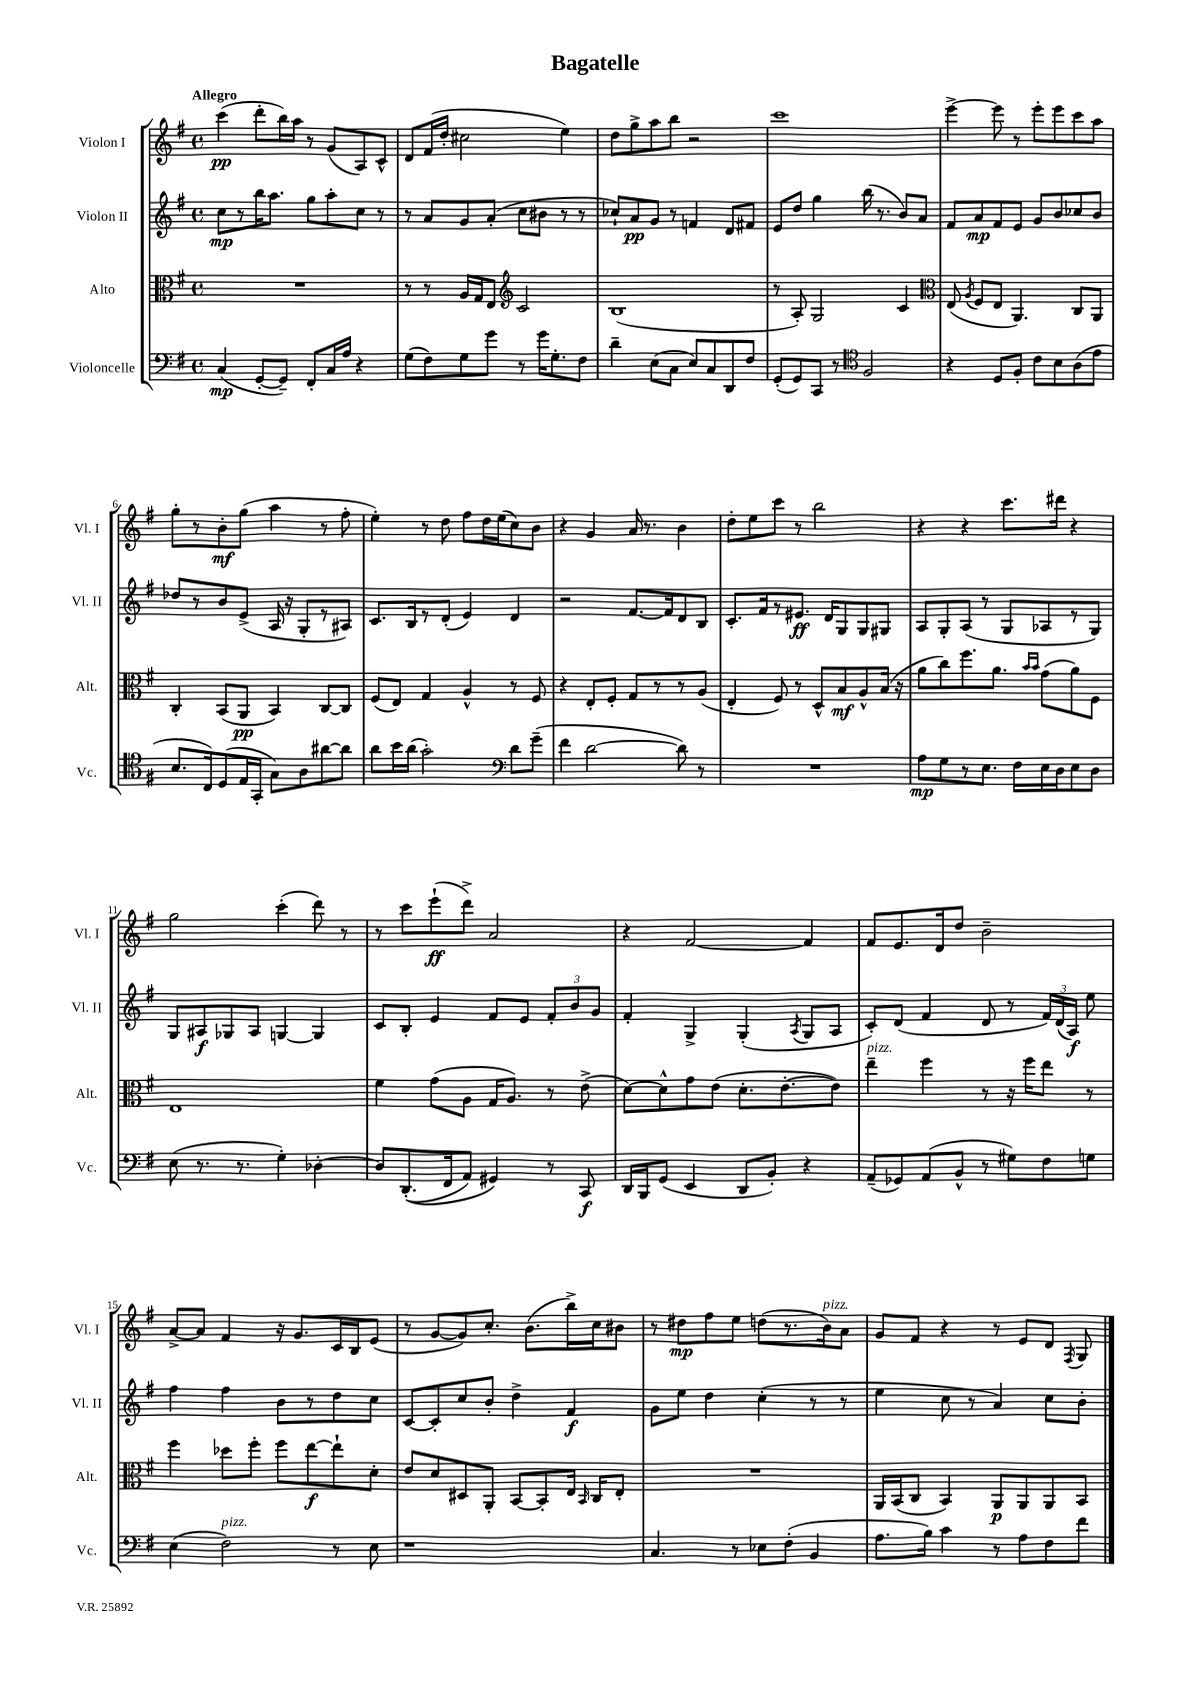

**kern	**kern	**kern	**kern
*staff4	*staff3	*staff2	*staff1
*clefF4	*clefC3	*clefG2	*clefG2
*k[f#]	*k[f#]	*k[f#]	*k[f#]
*M4/4	*M4/4	*M4/4	*M4/4
*met(c)	*met(c)	*met(c)	*met(c)
(4C	1r	8cc	(4ccc
.	.	8r	.
[8GG'	.	16bb	8ddd'
.	.	8.aa	.
8GG~])	.	.	16bb)
.	.	.	16aa
8FF#'	.	8gg	8r
16C	.	8aa'	(8g
16A	.	.	.
4r	.	8cc	8A)
.	.	8r	8c^^
=	=	=	=
(8G	8r	8r	8d
8F#)	8r	8a	(16f#
.	.	.	16dd'
8G	16A	8g	2cc#
.	16G	.	.
8g	8E	(8a'	.
*	*clefG2	*	*
8r	2c	8cc	.
16g	.	8b#	.
8.G'	.	.	.
.	.	8r	4ee)
8F#	.	8r	.
=	=	=	=
4d~	(1B	8cc-`)	8dd
.	.	8a	8gg^
(8E	.	8g	8aa
8C	.	8r	8bb
8E)	.	4f	2r
8C	.	.	.
8DD	.	8d	.
8F#	.	8f#	.
=	=	=	=
(8GG'	8r	8e	1ccc
8GG)	8A')	8dd	.
8CC	2G	4gg	.
8r	.	.	.
*clefC4	*	*	*
2F#	.	(16bb	.
.	.	8.r	.
.	4c	8b)	.
.	.	8a	.
=	=	=	=
*	*clefC3	*	*
4r	(8E	8f#	[4eee^
.	8qA	.	.
.	8F#	8a	.
8D	8E	8f#	8eee]
8F#'	4.AA)	8e	8r
8c	.	8g	8eee'
8B	.	8b	8eee
(8A	8C	8cc-	8ccc
8e	8AA	8b	8aa
=	=	=	=
8.B	4C'	8dd-	8gg'
.	.	8r	8r
16C)	.	.	.
(8D	(8BB	8b	8b'
16E	8AA	(8e^	(8gg
16GG'	.	.	.
8G)	4BB)	16A	4aa
.	.	16r	.
8A	.	8G'	.
[8a#	[8C	8r	8r
8a#]	8C]	8A#)	8ff#'
=	=	=	=
8a	(8F#	8.c	4ee')
16b	8E)	.	.
(16a	.	16B	.
2g')	4G	8r	8r
.	.	(8d'	8dd
.	4A^^	4e)	8ff#
.	.	.	16dd
.	.	.	(16ee
*clefF4	*	*	*
8d	8r	4d	8cc)
(8g~	8F#	.	8b
=	=	=	=
4f#	4r	2r	4r
[2d	8E'	.	4g
.	8F#'	.	.
.	8G	[8.f#	16a
.	.	.	8.r
.	8r	.	.
.	.	16f#]	.
8d])	8r	8d	4b
8r	(8A	8B	.
=	=	=	=
1r	4E'	8.c'	8dd'
.	.	.	8ee
.	.	16f#	.
.	8F#)	8r	8ccc
.	8r	8.e#	8r
.	8D^^	.	2bb
.	.	16d	.
.	8B	8G	.
.	8A^^	8G	.
.	(16B	8G#	.
.	16r	.	.
=	=	=	=
8A	8a	8A	4r
8G	8cc)	8G'	.
8r	8.ff#	(8A	4r
8.E	.	8r	.
.	8.a	.	.
.	.	8G	8.ccc
16F#	.	.	.
.	16qqb	.	.
.	16qqb	.	.
16E	(8g	8A-	.
16D	.	.	16ddd#
8E	8a)	8r	4r
8D	8F#	8G)	.
=	=	=	=
(8E	1E	8G	2gg
8.r	.	8A#	.
.	.	8G-	.
8.r	.	.	.
.	.	8A#	.
4G')	.	[4G	(4ccc'
[4D-'	.	4G]	8ddd)
.	.	.	8r
=	=	=	=
8D-]	4f#	8c	8r
&((8.DD'	.	8B'	8ccc
.	(8g	4e	(8eee`
16FF#	.	.	.
8AA)	8A	.	8ddd^)
4GG#&)	16G	8f#	2a
.	8.A)	.	.
.	.	8e	.
8r	8r	12f#'	.
.	.	12b	.
8CC	(8e^	.	.
.	.	12g	.
=	=	=	=
16DD	[8d)	4f#'	4r
16BBB	.	.	.
(8GG	8d^^]	.	.
4EE	8g	4G^	[2f#
.	(8e	.	.
8DD	8.d'	(4G'	.
8BB')	.	.	.
.	[8.e'	.	.
.	.	8qA	.
4r	.	8G	4f#]
.	8e])	8A	.
=	=	=	=
(8AA~	4ee~	8c')	8f#
8GG-)	.	(8d	8.e
(8AA	4ff#	4f#	.
.	.	.	16d
8BB^^	.	.	8dd
8r	8r	8d	2b~
8G#)	16r	8r	.
.	16ff#	.	.
8F#	8ee	24f#)	.
.	.	(24d	.
.	.	24A)	.
8G	8r	8ee	.
=	=	=	=
(4E	4ff#	4ff#	[8a^
.	.	.	8a]
2F#)	8dd-	4ff#	4f#
.	8ff#'	.	.
.	8ff#	8b	16r
.	.	.	8.g
.	[8ee	8r	.
8r	8ee`]	8dd	16c
.	.	.	16B
8E	8d'	8cc	(8e
=	=	=	=
1r	8e	[8c	8r
.	8d	8c']	[8g
.	8D#	8cc	8g])
.	8AA'	8b'	8.cc'
.	[8BB	4dd^	.
.	.	.	(8.b
.	8BB']	.	.
.	16E	4f#	16bb^)
.	16qqBB	.	.
.	16C	.	16cc
.	8E'	.	8b#
=	=	=	=
4.C	1r	8g	8r
.	.	8ee	8dd#
.	.	4dd	8ff#
8r	.	.	8ee
8E-	.	(4cc'	(8dd
(8F#'	.	.	8.r
4BB	.	8r	.
.	.	.	16b)
.	.	8r	8a
=	=	=	=
8.A	16AA	4ee	8g
.	(16BB	.	.
.	8C	.	8f#
16B)	.	.	.
4c	4BB)	8cc	4r
.	.	8r	.
8r	8AA	4a)	8r
8A	8AA	.	8e
8F#	8AA	8cc	8d
.	.	.	8qF#
8f#	8BB	8b'	8G
==	==	==	==
*-	*-	*-	*-
